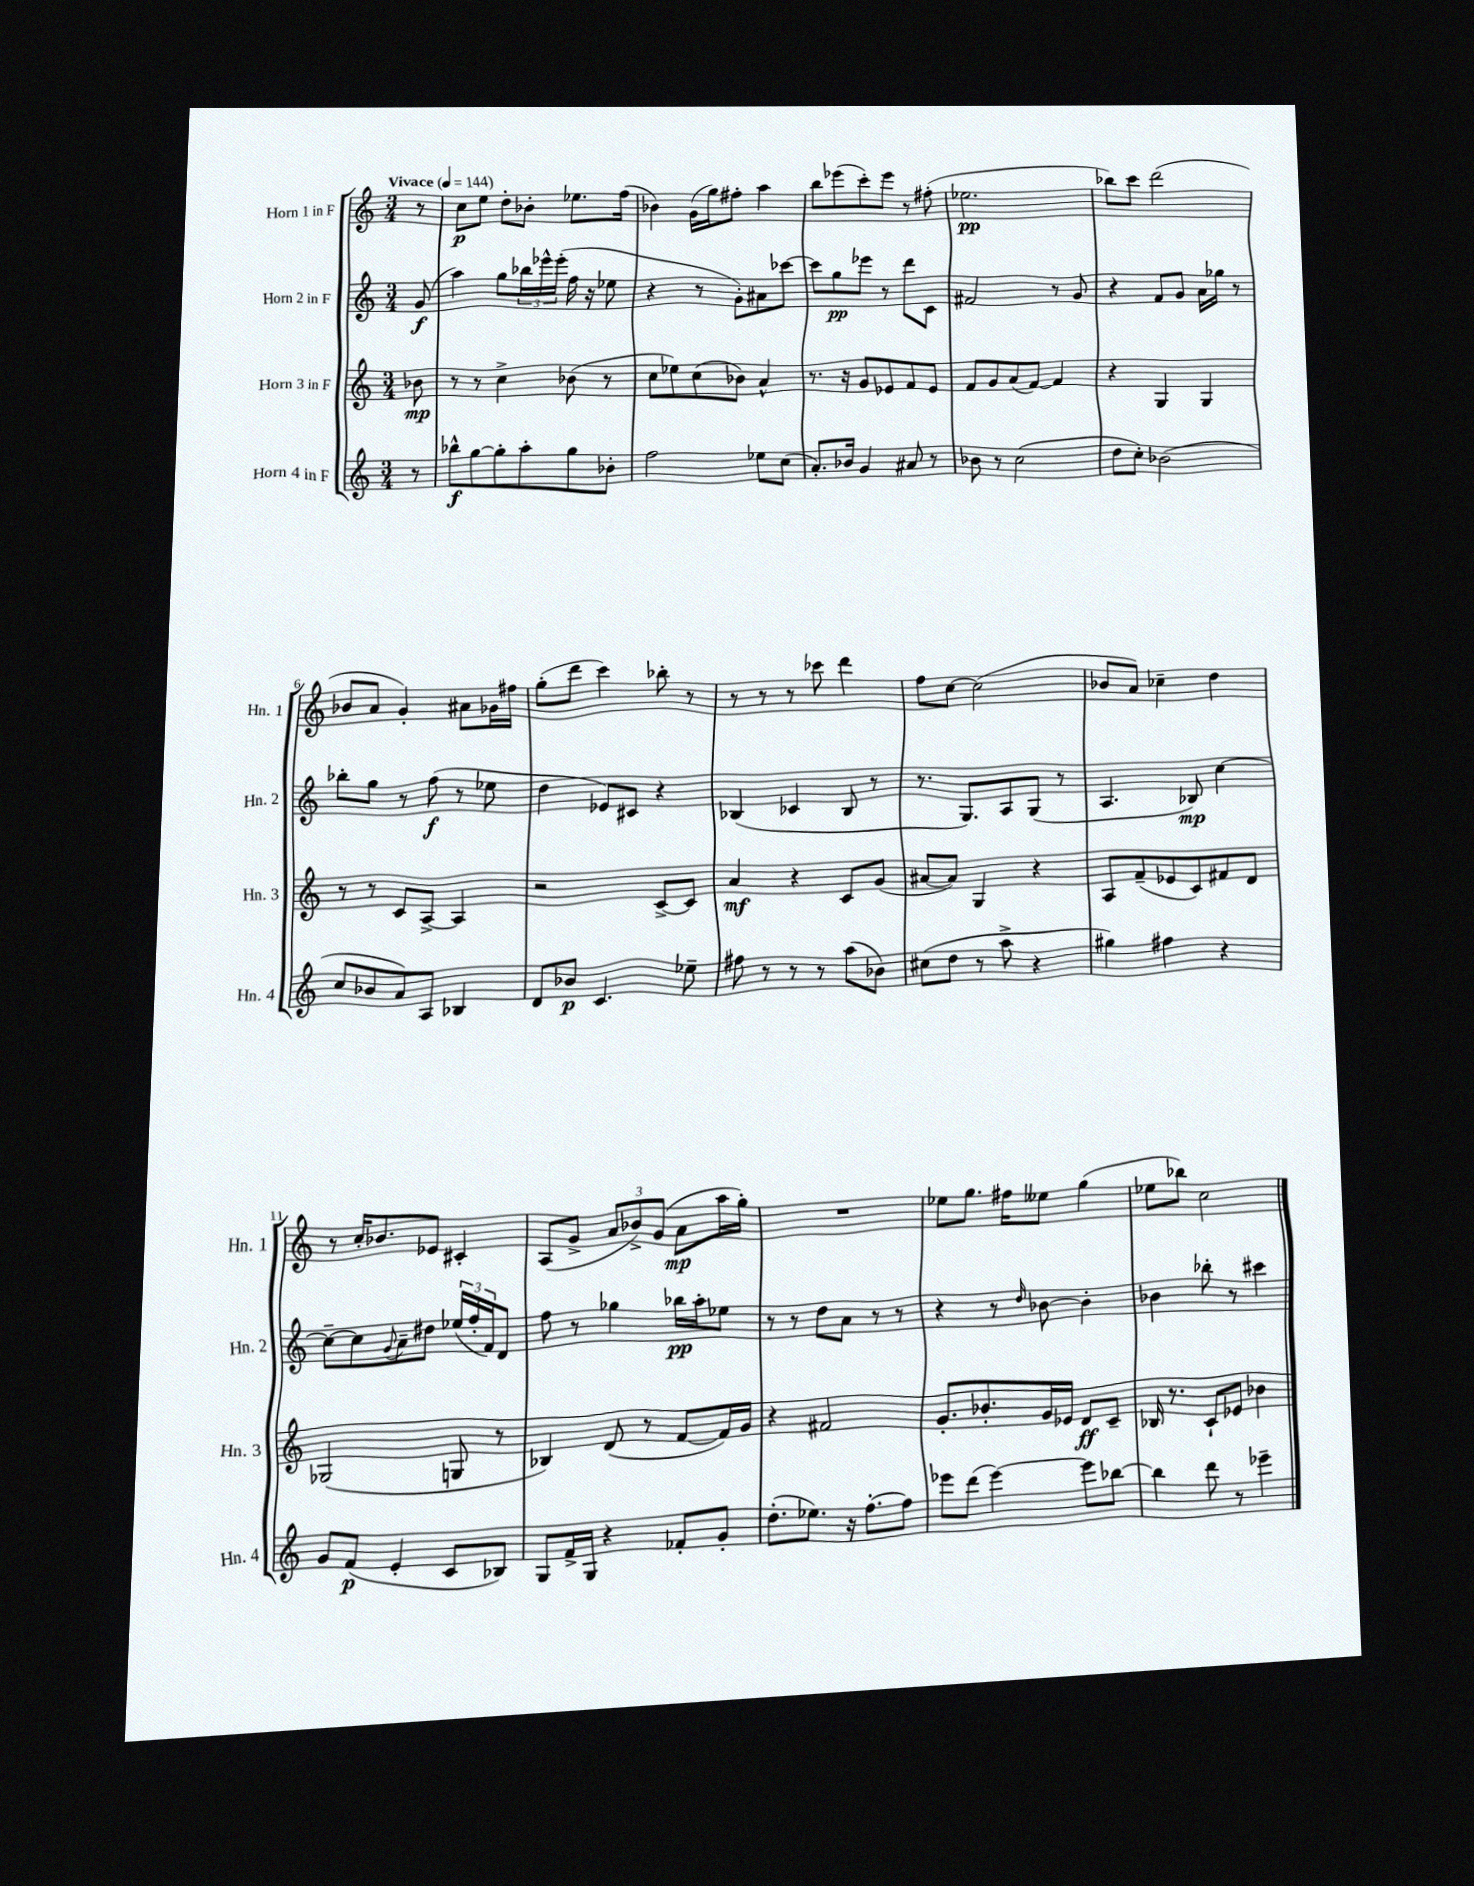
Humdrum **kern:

**kern	**dynam	**kern	**dynam	**kern	**dynam	**kern	**dynam
*part4	*part4	*part3	*part3	*part2	*part2	*part1	*part1
*staff4	*staff4	*staff3	*staff3	*staff2	*staff2	*staff1	*staff1
*I"Horn 4 in F	*	*I"Horn 3 in F	*	*I"Horn 2 in F	*	*I"Horn 1 in F	*
*I'Hn. 4	*	*I'Hn. 3	*	*I'Hn. 2	*	*I'Hn. 1	*
*clefG2	*	*clefG2	*	*clefG2	*	*clefG2	*
*k[]	*	*k[]	*	*k[]	*	*k[]	*
*M3/4	*	*M3/4	*	*M3/4	*	*M3/4	*
*MM144	*	*MM144	*	*MM144	*	*MM144	*
=	=	=	=	=	=	=	=
!	!	!	!	!	!	!LO:TX:a:B:t=Vivace	!
8r	.	8b-X\	mp	(8g/	f	8r	.
=1	=1	=1	=1	=1	=1	=1	=1
8bb-X^^\L	f	8r	.	4aa\)	.	8cc\L	p
[8gg\	.	8r	.	.	.	8ee\J	.
8gg'\]	.	4cc^\	.	8gg\L	.	8dd'\L	.
8aa'\	.	.	.	24bb-X\L	.	8b-X'\J	.
.	.	.	.	24eee-X^^\	.	.	.
.	.	.	.	(24eee-'\JJ	.	.	.
8gg\	.	(8b-X\	.	16ff\	.	8.ee-X\L	.
.	.	.	.	16r	.	.	.
8b-X'\J	.	8r	.	8ee-X\	.	.	.
.	.	.	.	.	.	(16ff\Jk	.
=2	=2	=2	=2	=2	=2	=2	=2
2ff\	.	8cc\L	.	4r	.	4b-X\)	.
.	.	8ee-X\)	.	.	.	.	.
.	.	(8cc\	.	8r	.	(16g\LL	.
.	.	.	.	.	.	16gg\J)	.
.	.	8b-X\J)	.	8g'\L)	.	8ff#X'\J	.
8ee-X\L	.	4a^^/	.	8a#X\	.	4aa\	.
(8cc\J	.	.	.	[8ccc-X\J	.	.	.
=3	=3	=3	=3	=3	=3	=3	=3
8.a'/L)	.	8.r	.	8ccc-\L]	.	8bb\L	.
.	.	.	.	8gg\	pp	(8eee-X\	.
16b-X/Jk	.	16r	.	.	.	.	.
4g/	.	8g/L	.	8eee-X\J	.	8ccc'\)	.
.	.	8e-X/	.	8r	.	8eee-\J	.
8a#X/	.	8f/	.	8ddd\L	.	8r	.
8r	.	8e-/J	.	8c\J	.	(8ff#X'\	.
=4	=4	=4	=4	=4	=4	=4	=4
8b-X\	.	8f/L	.	2f#X/	.	2.ee-X\	pp
8r	.	8g/	.	.	.	.	.
(2cc\	.	(8a/	.	.	.	.	.
.	.	[8f/J)	.	.	.	.	.
.	.	4f/]	.	8r	.	.	.
.	.	.	.	8g/	.	.	.
=5	=5	=5	=5	=5	=5	=5	=5
8dd\L	.	4r	.	4r	.	8bb-X\L)	.
8cc'\J)	.	.	.	.	.	8ccc\J	.
(2b-X\	.	4G/	.	8f/L	.	(2ddd\	.
.	.	.	.	8g/J	.	.	.
.	.	4G/	.	16a\LL	.	.	.
.	.	.	.	16gg-X\JJ	.	.	.
.	.	.	.	8r	.	.	.
!!LO:LB:g=z
=6	=6	=6	=6	=6	=6	=6	=6
8cc/L	.	8r	.	8bb-X'\L	.	8b-X/L	.
8b-X/	.	8r	.	8gg\J	.	8a/J	.
8a/)	.	8c/L	.	8r	.	4g'/)	.
8A/J	.	[8A^/J	.	(8ff\	f	.	.
4B-X/	.	4A/]	.	8r	.	8a#X\L	.
.	.	.	.	8ee-X\	.	16g-X\L	.
.	.	.	.	.	.	16ff#X\JJ	.
=7	=7	=7	=7	=7	=7	=7	=7
8d/L	.	2r	.	4dd\	.	(8gg'\L	.
8b-X/J	p	.	.	.	.	8ddd\J	.
4.c/	.	.	.	8e-X/L)	.	4ccc\)	.
.	.	.	.	8c#X/J	.	.	.
.	.	[8c^/L	.	4r	.	8bb-X'\	.
8ee-X~\	.	8c/J]	.	.	.	8r	.
=8	=8	=8	=8	=8	=8	=8	=8
8ff#X\	.	4a/	mf	(4B-X/	.	8r	.
8r	.	.	.	.	.	8r	.
8r	.	4r	.	4c-X/	.	8r	.
8r	.	.	.	.	.	8ccc-X\	.
(8aa\L	.	8c/L	.	8B-/	.	4ddd\	.
8b-X\J)	.	(8g/J	.	8r	.	.	.
=9	=9	=9	=9	=9	=9	=9	=9
(8cc#X\L	.	[8a#X/L	.	8.r	.	8ff\L	.
8dd\J	.	8a#/J])	.	.	.	[8cc\J	.
.	.	.	.	8.G/L)	.	.	.
8r	.	4G/	.	.	.	(2cc\]	.
8aa^\	.	.	.	8A/	.	.	.
4r	.	4r	.	(8G/J	.	.	.
.	.	.	.	8r	.	.	.
=10	=10	=10	=10	=10	=10	=10	=10
4gg#X\)	.	8A/L	.	4.A/	.	8b-X/L	.
.	.	(8f~/	.	.	.	8a/J)	.
4ff#X\	.	8e-X/	.	.	.	4cc-X~\	.
.	.	8c/)	.	8B-X/)	mp	.	.
4r	.	8f#X/	.	[4cc\	.	4dd\	.
.	.	8d/J	.	.	.	.	.
!!LO:LB:g=z
=11	=11	=11	=11	=11	=11	=11	=11
8g/L	.	(2G-X/	.	8cc~\L_	.	8r	.
(8f/J	p	.	.	8cc\]	.	16cc'/KL	.
.	.	.	.	.	.	8.b-X/	.
.	.	.	.	8qqg/	.	.	.
4e'/	.	.	.	8a~\	.	.	.
.	.	.	.	8dd#X\J	.	8e-X/J	.
8c/L	.	8Gn/	.	(24ee-X/LL	.	4c#X'/	.
.	.	.	.	24ff'/	.	.	.
.	.	.	.	24f/J)	.	.	.
8B-X/J)	.	8r	.	8d/J	.	.	.
=12	=12	=12	=12	=12	=12	=12	=12
8G/L	.	4B-X/)	.	8ff\	.	(8A/L	.
16f^/L	.	.	.	8r	.	8g^/J	.
16G/JJ	.	.	.	.	.	.	.
4r	.	(8d/	.	4gg-X\	.	12a/L	.
.	.	.	.	.	.	12b-X^/)	.
.	.	8r	.	.	.	.	.
.	.	.	.	.	.	(12g/J	.
8f-X'/L	.	[8f/L	.	16bb-X\LL	pp	8a\L	mp
.	.	.	.	16aa'\J	.	.	.
8g'/J	.	16f/L])	.	8ee-X\J	.	16aa\L	.
.	.	16g/JJ	.	.	.	16gg'\JJ)	.
=13	=13	=13	=13	=13	=13	=13	=13
(8.dd'\L	.	4r	.	8r	.	2.r	.
.	.	.	.	8r	.	.	.
8.ee-X\J)	.	.	.	.	.	.	.
.	.	2f#X/	.	8dd\L	.	.	.
16r	.	.	.	8a\J	.	.	.
[8.ff'\L	.	.	.	.	.	.	.
.	.	.	.	8r	.	.	.
8ff\J]	.	.	.	8r	.	.	.
=14	=14	=14	=14	=14	=14	=14	=14
8eee-X\L	.	8.g'/L	.	4r	.	8ee-X\L	.
(8ddd\J	.	.	.	.	.	8.gg\J	.
.	.	8.b-X'/	.	.	.	.	.
[4eee-\)	.	.	.	8r	.	.	.
.	.	.	.	.	.	16ff#X\KL	.
.	.	.	.	16qqdd/	.	.	.
.	.	16g/L	.	[8b-X\	.	8ee--X\J	.
.	.	16e-X/JJ	.	.	.	.	.
8eee-\L]	.	8d/L	ff	4b-'\]	.	(4gg\	.
[8bb-X\J	.	8c~/J	.	.	.	.	.
=15	=15	=15	=15	=15	=15	=15	=15
4bb-\]	.	16B-X/	.	4b-X\	.	8ee-X\L	.
.	.	8.r	.	.	.	.	.
.	.	.	.	.	.	8bb-X\J)	.
8ddd\	.	8c`/L	.	8bb-X'\	.	2cc\	.
8r	.	8e-X/J	.	8r	.	.	.
4eee-X~\	.	4b-X\	.	4ccc#X\	.	.	.
==	==	==	==	==	==	==	==
*-	*-	*-	*-	*-	*-	*-	*-
